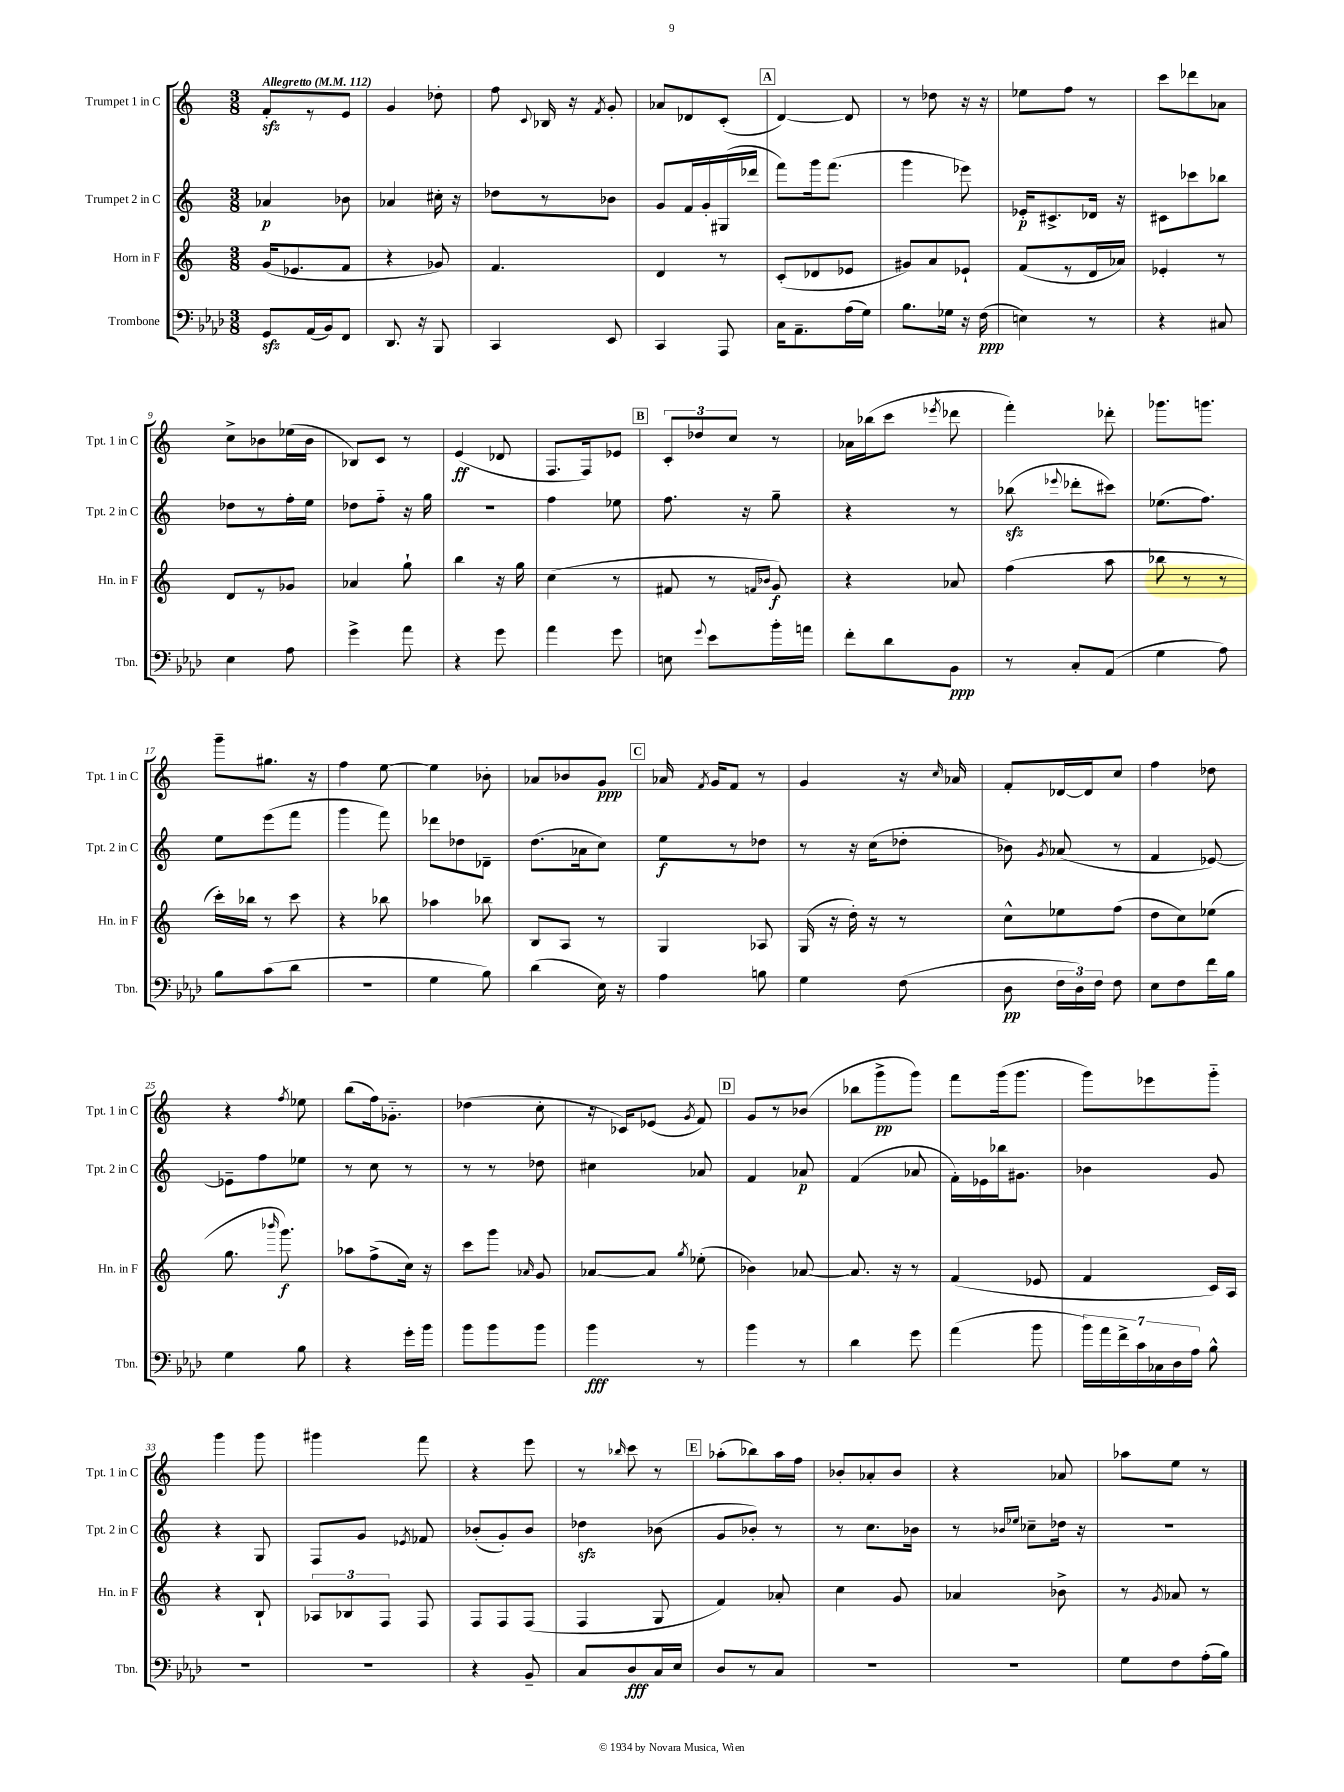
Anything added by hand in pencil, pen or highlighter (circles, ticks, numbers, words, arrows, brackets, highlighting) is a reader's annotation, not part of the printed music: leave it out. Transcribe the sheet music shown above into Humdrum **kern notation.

**kern	**kern	**kern	**kern
*staff4	*staff3	*staff2	*staff1
*clefF4	*clefG2	*clefG2	*clefG2
*k[b-e-a-d-]	*k[]	*k[]	*k[]
*M3/8	*M3/8	*M3/8	*M3/8
*MM112	*MM112	*MM112	*MM112
8GG	(16g	4a-	8f'
.	8.e-	.	.
(16AA-	.	.	8r
16BB-)	.	.	.
8FF	8f	8b-	8e
=	=	=	=
8.DD-	4r	4a-	4g
16r	.	.	.
8BBB-	8g-)	16cc#'	8dd-'
.	.	16r	.
=	=	=	=
4CC	4.f	8dd-	8ff
.	.	.	8qqc
.	.	8r	16B-
.	.	.	16r
.	.	.	8qf
8EE-	.	8b-	8g'
=	=	=	=
4CC	4d	8g	8a-
.	.	16f	8d-
.	.	16g'	.
8AAA-	8r	(16G#	(8c'
.	.	16ddd-	.
=	=	=	=
16C	(8c'	8fff)	[4d)
8.AA-~	.	.	.
.	8d-	16ggg	.
.	.	(8.fff	.
(16A-	8e-	.	8d]
16G)	.	.	.
=	=	=	=
8.B-	8g#)	4ggg	8r
.	8a	.	8dd-
16G-	.	.	.
16r	8e-`	8eee-)	16r
(16F	.	.	16r
=	=	=	=
4E)	(8f	16e-'	8ee-
.	.	8.c#^	.
.	8r	.	8ff
8r	16d	16d-	8r
.	16a-)	16r	.
=	=	=	=
4r	4e-'	8c#	8ccc
.	.	8ccc-	8ddd-
8C#	8r	8bb-	8a-
=	=	=	=
4E-	8d	8dd-	8cc^
.	8r	8r	8b-
8A-	8g-	16ff'	(16ee-
.	.	16ee	16b-
=	=	=	=
4g^	4a-	8dd-	8B-)
.	.	8ff'~	8c
8a-	8gg`	16r	8r
.	.	16gg	.
=	=	=	=
4r	4bb	4.r	(4e
8g	16r	.	8d-
.	16gg	.	.
=	=	=	=
4a-	(4cc	4ff	8.F
.	.	.	16F)
8g	8r	8ee-	8e-
=	=	=	=
8E	8f#	8.ff	12c'
.	.	.	12dd-
8qqg	.	.	.
8e-	8r	.	.
.	.	.	12cc
.	.	16r	.
.	16qqf	.	.
.	16qqb-	.	.
16b-'	8g)	8gg~	8r
16a	.	.	.
=	=	=	=
8f'	4r	4r	16a-
.	.	.	(16bb-
8d-	.	.	8ccc
.	.	.	8qeee-
8BB-	8a-	8r	8ddd-
=	=	=	=
8r	(4ff	(8bb-	4fff')
.	.	8qqeee-	.
8C'	.	8ddd-'	.
(8AA-	8aa	8ccc#)	8ddd-'
=	=	=	=
4G	8bb-	(8.ee-	8.ggg-
.	8r	.	.
.	.	8.ff)	8.ggg
8A-)	8r	.	.
=	=	=	=
8B-	16ccc')	8ee	8ggg~
.	16bb-	.	.
(8c	8r	(8eee	8.gg#
8d-	8ccc	8fff	.
.	.	.	16r
=	=	=	=
4.r	4r	4ggg	4ff
.	8bb-	8fff)	[8ee
=	=	=	=
4G	4aa-	8ddd-	4ee]
.	.	8dd-	.
8B-)	8bb-	8d-~	8b-'
=	=	=	=
(4d-	8B	(8.dd	8a-
.	8A	.	8b-
.	.	16a-	.
16E-)	8r	8cc)	8g
16r	.	.	.
=	=	=	=
4A-	4G	8ee	16a-
.	.	.	8qf
.	.	.	16g
.	.	8r	8f
8B	8A-	8dd-	8r
=	=	=	=
4G	(16G	8r	4g
.	16r	.	.
.	16dd')	16r	.
.	16r	(16cc	.
(8F	8r	8dd-'	16r
.	.	.	16qqcc
.	.	.	16a-
=	=	=	=
8D-	8cc^^	8b-)	8f'
.	.	8qg	.
24F	8ee-	(8a-	[16d-
24D-)	.	.	.
.	.	.	16d-]
24F	.	.	.
8F	(8ff	8r	8cc
=	=	=	=
8E-	8dd	4f	4ff
8F	8cc)	.	.
16f	(8ee-	[8e-)	8dd-
16B-	.	.	.
=	=	=	=
4G	8.gg	8e-~]	4r
.	.	8ff	.
.	16qqbbb-	.	.
.	8.ggg)	.	.
.	.	.	8qff
8B-	.	8ee-	8ee-
=	=	=	=
4r	8aa-	8r	(8bb
.	(8ff^	8cc	16ff)
.	.	.	8.g-'~
16g'	16cc)	8r	.
16b-	16r	.	.
=	=	=	=
8b-	8ccc	8r	(4dd-
8b-	8ggg	8r	.
.	16qqa-	.	.
8b-	8g	8dd-	8cc'
=	=	=	=
4b-	[8a-	4cc#	16r
.	.	.	16c-)
.	8a-]	.	(8e-
.	8qgg	.	8qg
8r	(8ee-'	8a-	8f)
=	=	=	=
4b-	4b-)	4f	8g
.	.	.	8r
8r	[8a-	8a-	(8b-
=	=	=	=
4d-	8.a-]	(4f	8bb-
.	.	.	8ggg^
.	16r	.	.
8g	8r	8a-	8ggg)
=	=	=	=
(4a-	(4f	16f')	8fff
.	.	16e-	.
.	.	16bb-	(16ggg
.	.	8.g#	8.ggg
8b-	8e-	.	.
=	=	=	=
28b-)	4f	4b-	8ggg)
28a-	.	.	.
28f^	.	.	.
28c	.	.	.
.	.	.	8eee-
28C-	.	.	.
28D-	.	.	.
28A-	.	.	.
8B-^^	16c)	8g	8ggg'~
.	16A	.	.
=	=	=	=
4.r	4r	4r	4ggg
.	8B`	8G	8ggg
=	=	=	=
4.r	12A-	8F	4ggg#
.	12B-	.	.
.	.	8g	.
.	12F	.	.
.	.	8qe-	.
.	8F	8f-	8fff
=	=	=	=
4r	8F	(8b-'	4r
.	8F	8g')	.
8BB-~	(8F	8b-	8eee
=	=	=	=
8C	4F	4dd-	8r
.	.	.	16qqbb-
8D-	.	.	8ccc
16C	8G	(8b-	8r
16E-	.	.	.
=	=	=	=
8D-	4f)	8g	(8aa-'
8r	.	8b-')	8bb-)
8C	8a-'	8r	16aa-
.	.	.	16ff
=	=	=	=
4.r	4cc	8r	8b-'
.	.	8.cc	8a-'
.	8g	.	8b-
.	.	16b-	.
=	=	=	=
4.r	4a-	8r	4r
.	.	16qqb-	.
.	.	16qqee-	.
.	.	8cc-~	.
.	8b-^	16dd-	8a-
.	.	16r	.
=	=	=	=
8G	8r	4.r	8aa-
.	8qg	.	.
8F	8a-	.	8ee
(16A-'	8r	.	8r
16B-)	.	.	.
==	==	==	==
*-	*-	*-	*-
